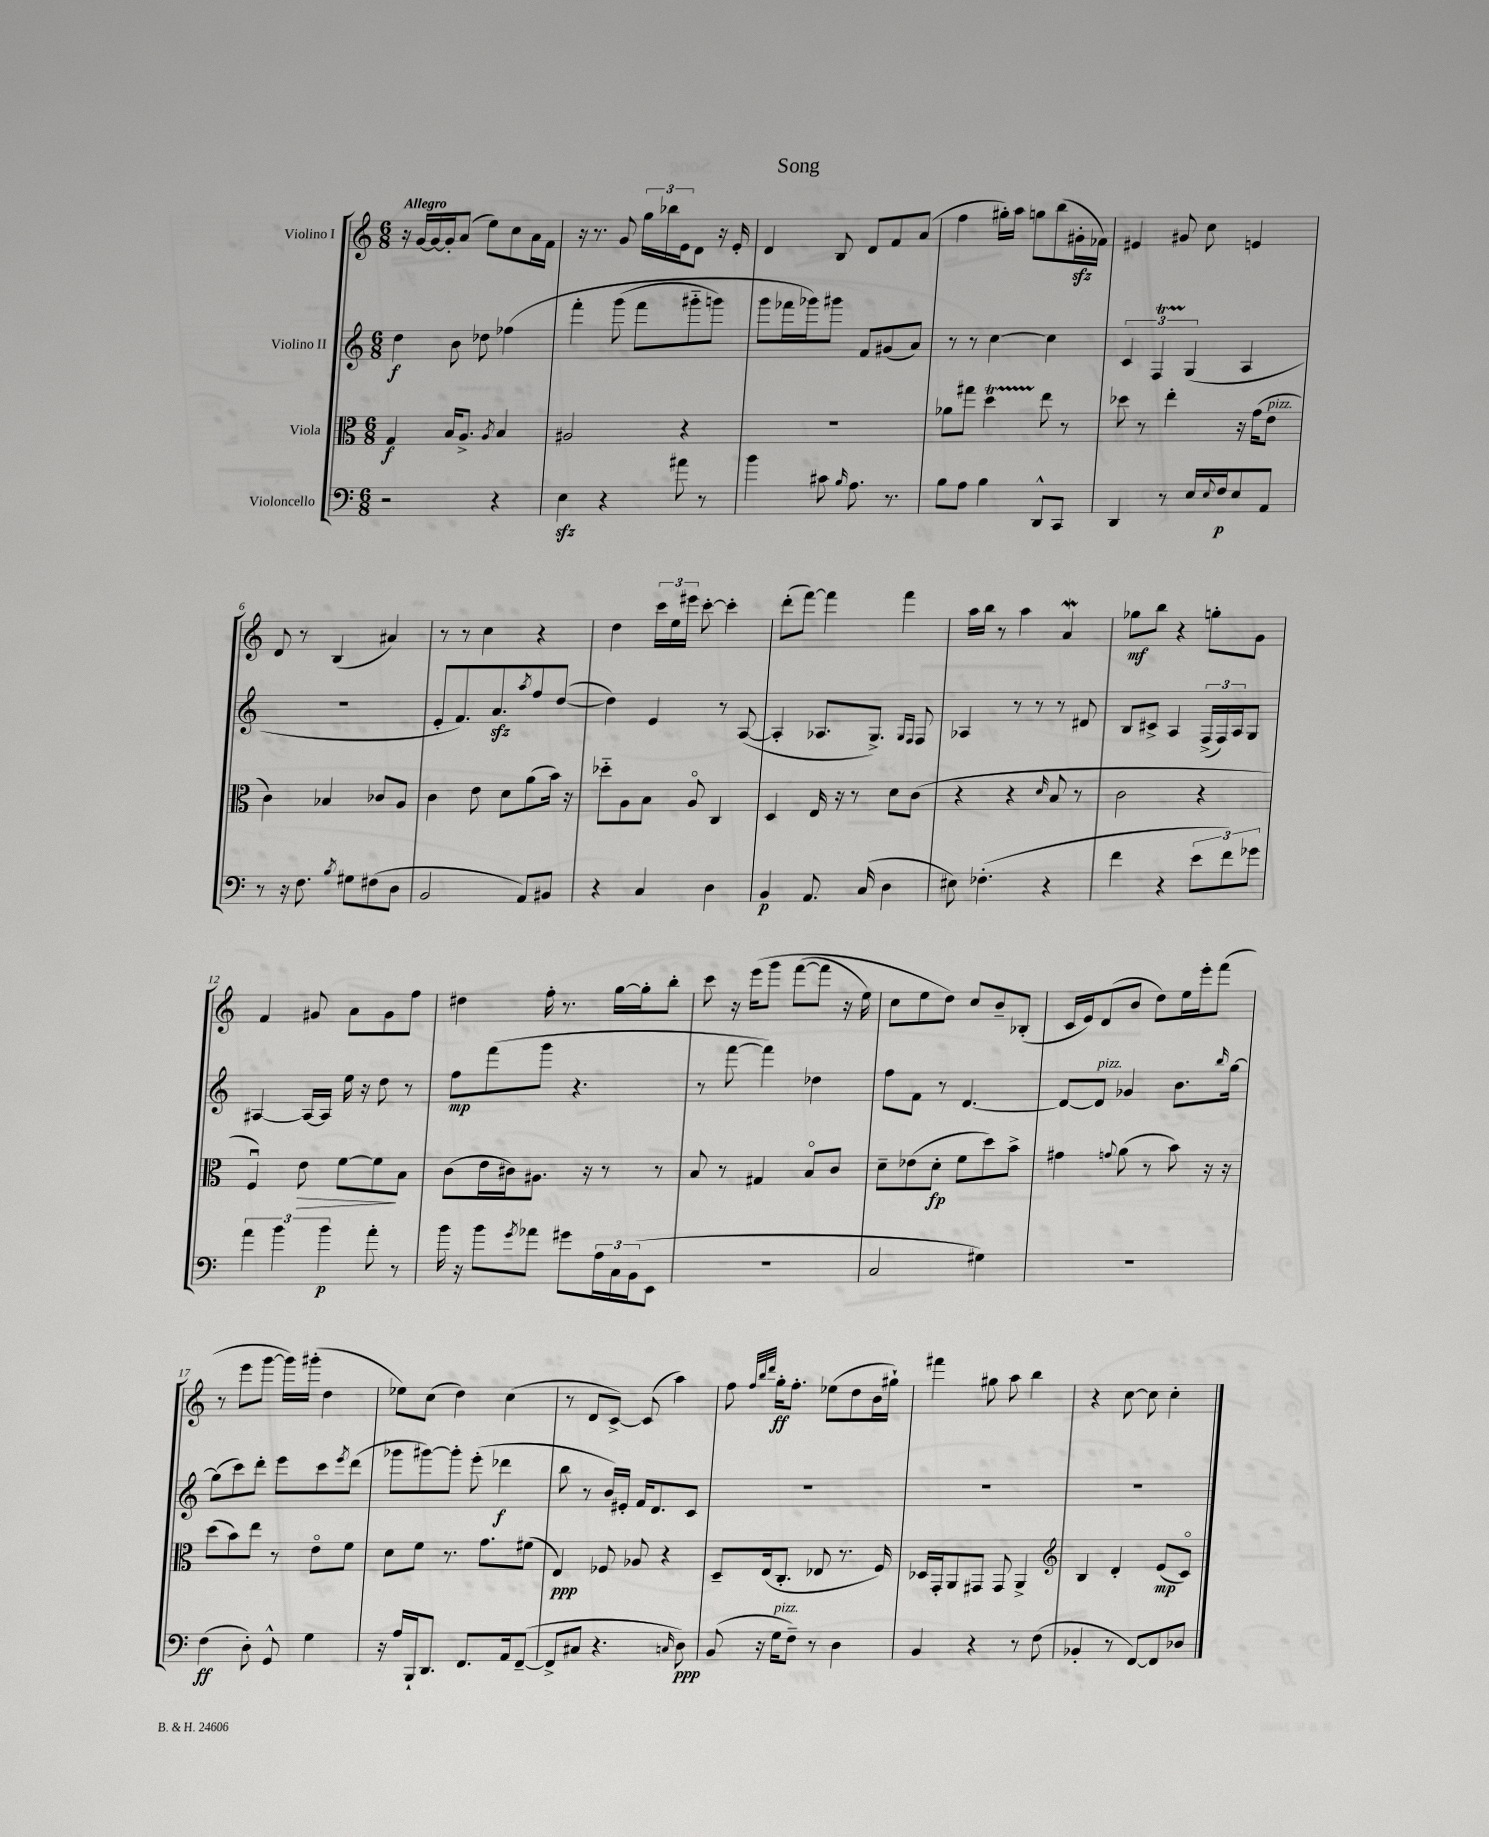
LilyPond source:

\header { title = "Song" }
<<
\new StaffGroup <<
\new Staff = "s0" \with { instrumentName = "Violino I" } {
    \clef treble \key c \major \numericTimeSignature \time 6/8 \tempo "Allegro"
    r16 g'16~ g'16~ g'16-. a'8( e''8) c''8 a'16 f'16 |
    r16 r8. g'8 \tuplet 3/2 { g''16 bes''16 e'16 } d'8 r16 e'16-. |
    d'4 b8 d'8 f'8 a'8( |
    f''4 gis''16-.) a''16 g''8 b''8( gis'16-.\sfz fes'16) |
    eis'4 gis'8 c''8 e'4 |
    d'8 r8 b4( ais'4) |
    r8 r8 c''4 r4 |
    d''4 \tuplet 3/2 { c'''16 e''16 eis'''16 } c'''8~-. c'''4-. |
    d'''8-.( f'''8~) f'''4 f'''4 |
    a''16 b''16 r8 a''4 a'4\mordent |
    ges''8\mf b''8 r4 g''8-. g'8 |
    f'4 gis'8 a'8 gis'8 f''8 |
    dis''4 f''16-. r8. g''16~ g''16-. b''8-. |
    c'''8 r16 e'''16\( g'''8 f'''8~( f'''8 r16 e''16) |
    c''8 e''8 d''8\) c''8 b'8-- bes8-.( |
    c'16 e'16) d'8( b'8 d''8) e''16 e'''16-. f'''8( |
    r8 e'''8 g'''8~ g'''16) gis'''16-.( d''4 |
    ees''8) c''8( d''4) c''4( |
    r8 d'8 c'8~->) c'8( a''4) |
    f''8 \grace { f''32 b''32 d'''32 } g''16-.\ff f''8.-. ees''8( d''8 b'16 gis''16-!) |
    fis'''4 gis''8 a''8 b''4 |
    r4 c''8~ c''8 c''4-. \bar "|." |
}
\new Staff = "s1" \with { instrumentName = "Violino II" } {
    \clef treble \key c \major \numericTimeSignature \time 6/8
    d''4\f b'8 des''8 fes''4\( |
    f'''4-. g'''8( f'''8 gis'''8-_ g'''8) |
    g'''8 fes'''16 ges'''16\) gis'''8 f'8 gis'8( a'8) |
    r8 r8 c''4~ c''4 |
    \tuplet 3/2 { c'4 f4\startTrillSpan g4\stopTrillSpan( } a4 |
    R2. |
    e'8-. f'8.) a'8.\sfz \acciaccatura { a''8 } f''8 d''8~( |
    d''4) e'4 r8 a8~( |
    a4-. aes8. g8.->) \grace { g16 f16 } f8 |
    aes4 r8 r8 r8 dis'8 |
    b8 cis'8-> a4 \tuplet 3/2 { f16->( f16) a16 } g8 |
    ais4~ ais16~ ais16 e''16 r16 d''8 r8 |
    f''8\mp f'''8( g'''8 r4. |
    r8 f'''8~ f'''4) des''4 |
    f''8 f'8 r8 d'4.~ |
    d'8~ d'8^\markup { \italic "pizz." } ges'4 b'8. \grace { b''16 } g''16~ |
    g''8( c'''8) d'''8-. e'''8 c'''8 \acciaccatura { e'''8 } d'''8( |
    ges'''8 gis'''8~) gis'''8-. e'''8-.( des'''4\f |
    b''8 r8 b'16) eis'16-. f'16 d'8. c'8 |
    R2. |
    R2. |
    R2. \bar "|." |
}
\new Staff = "s2" \with { instrumentName = "Viola" } {
    \clef alto \key c \major \numericTimeSignature \time 6/8
    g4\f b16 a8.-> \acciaccatura { a8 } b4 |
    ais2 r4 |
    R2. |
    aes'8 gis''8 d''4\startTrillSpan e''8\stopTrillSpan r8 |
    des''8 r8 e''4-. r16 g'16( e'8^\markup { \italic "pizz." } |
    c'4) bes4 ces'8 a8 |
    c'4 e'8 d'8 a'8( b'16) r16 |
    des''8-_ a8 b8 a8\flageolet c4 |
    d4 e16 r16 r8 d'8 c'8( |
    r4 r4 \grace { d'16 } b8 r8 |
    c'2 r4 |
    f4\downbow) e'8\> f'8~ f'8\! b8 |
    c'8( e'16 cis'16) ais8. r16 r8 r8 |
    b8 r8 gis4 b8\flageolet c'8 |
    d'8-- ees'8( d'8-.\fp f'8 d''8) b'8-> |
    gis'4 \appoggiatura { g'8 } a'8( r8 b'8) r16 r16 |
    d''8( b'8) e''8 r8 e'8\flageolet f'8 |
    d'8 f'8 r8. g'8. fis'8( |
    e4\ppp) fes8 aes8 r4 |
    d8-- e16( c8.-. ees8 r8. f16) |
    des16 g,16-. a,8 gis,8 gis,8 a,4-> |
    \clef treble b4 d'4-. e'8\mp( c'8\flageolet) \bar "|." |
}
\new Staff = "s3" \with { instrumentName = "Violoncello" } {
    \clef bass \key c \major \numericTimeSignature \time 6/8
    r2 r4 |
    e4\sfz r4 ais'8 r8 |
    b'4 cis'8 \grace { b16 } a8. r8. |
    b8 a8 b4 d,8-^ c,8 |
    d,4 r8 e16 \appoggiatura { e8 } f16\p e8 a,8 |
    r8 r16 f8. \acciaccatura { b8 } gis8 fis8( d8 |
    b,2 a,8) bis,8 |
    r4 c4 d4 |
    b,4\p a,8. c16( d4 |
    eis8) fes4.-.( r4 |
    f'4 r4 \tuplet 3/2 { e'8 f'8) ges'8 } |
    \tuplet 3/2 { a'4 b'4 b'4\p } a'8-. r8 |
    b'16 r16 b'8 \acciaccatura { g'8 } aes'8 gis'8 \tuplet 3/2 { a16 c16 b,16( } e,8 |
    r2. |
    c2 gis4) |
    R2. |
    f4\ff( d8-.) g,8-^ g4 |
    r16 a16 b,,16-! d,8. f,8. a,16 f,8~--( |
    f,8-> cis8 r4. \grace { c16 } d8\ppp) |
    b,8( r16 g16^\markup { \italic "pizz." } f8--) r8 d4 |
    b,4 r4 r8 f8( |
    bes,4-. r8 f,8~) f,8 des8 \bar "|." |
}
>>
>>
